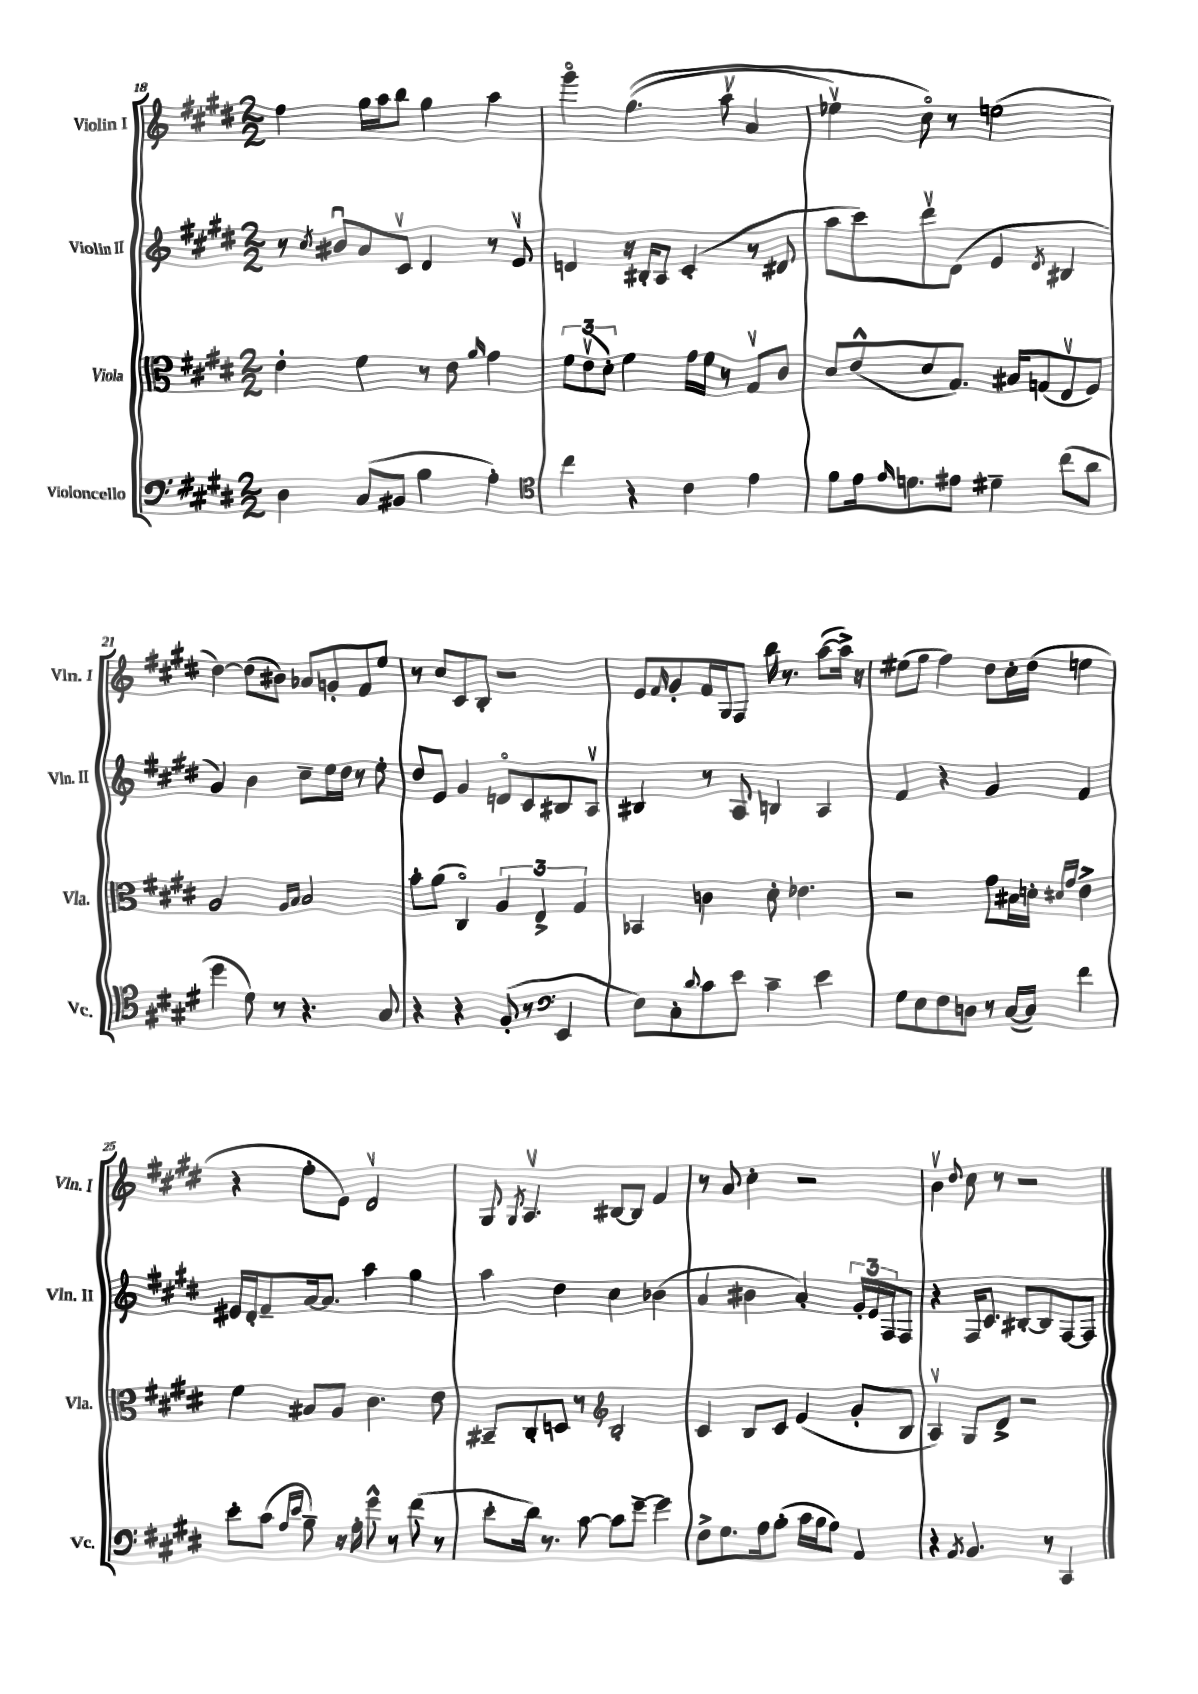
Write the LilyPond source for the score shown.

<<
\new StaffGroup <<
\new Staff = "s0" \with { instrumentName = "Violin I" shortInstrumentName = "Vln. I" } {
    \clef treble \key e \major \numericTimeSignature \time 2/2
    fis''4 gis''16 a''16 b''8 gis''4 a''4 |
    gis'''4\flageolet gis''4.(\( a''8\upbow a'4 |
    ees''4\upbow) cis''8\flageolet\) r8 e''2( |
    dis''4~) dis''8( bis'8) aes'8 g'8-. fis'8 e''8 |
    r8 cis''8 cis'8 b8-. r2 |
    e'8 \grace { fis'16 } gis'8-. fis'16 gis16 fis8 b''16 r8. a''8~( a''16->) r16 |
    eis''8( gis''8 fis''4) dis''8 cis''16-. dis''16( e''4 |
    r4 fis''8-. e'8) dis'2\upbow |
    gis8 \acciaccatura { gis8 } a4.\upbow bis8~ bis8 fis'4 |
    r8 a'8 cis''4-. r2 |
    b'4\upbow \appoggiatura { dis''8 } cis''8 r8 r2 \bar "|." |
}
\new Staff = "s1" \with { instrumentName = "Violin II" shortInstrumentName = "Vln. II" } {
    \clef treble \key e \major \numericTimeSignature \time 2/2
    r8 \acciaccatura { cis''8 } bis'8\downbow a'8 cis'8\upbow dis'4 r8 e'8\upbow |
    d'4 r16 bis16-. a8 cis'4-.( r8 dis'8 |
    a''8 cis'''8) dis'''8\upbow dis'8( e'4 \acciaccatura { dis'8 } bis4 |
    gis'4) b'4 cis''8-- e''16 dis''16 r8 e''8-. |
    dis''8 e'8 gis'4 d'8\flageolet cis'8 bis8 a8\upbow |
    bis4 r8 a8 b4 a4 |
    fis'4 r4 gis'4 fis'4 |
    eis'16 dis'16-. fis'8-- a'16~ a'8. a''4 gis''4 |
    a''4 dis''4 cis''4 bes'4( |
    a'4 bis'4 a'4-.) \tuplet 3/2 { gis'16-. e'16 fis16 } fis8 |
    r4 fis16 cis'8. bis8~-. bis8 fis8~ fis8 \bar "|." |
}
\new Staff = "s2" \with { instrumentName = "Viola" shortInstrumentName = "Vla." } {
    \clef alto \key e \major \numericTimeSignature \time 2/2
    e'4-. fis'4 r8 e'8 \grace { a'16 } gis'4 |
    \tuplet 3/2 { fis'8 e'8\upbow( dis'8-.) } fis'4 gis'16 fis'16 r8 gis8\upbow cis'8 |
    dis'8 e'8-^( dis'8 gis8.) bis16 g8( e8\upbow fis8) |
    a2 \grace { a16 b16 } b2 |
    b'8-. a'8( cis4\flageolet) \tuplet 3/2 { a4 e4-> gis4 } |
    bes,4 c'4 dis'8-. ees'4. |
    r2 gis'8 bis16 d'16-. \grace { dis'16 gis'16 } e'4-> |
    fis'4 bis8 a8 cis'4. e'8 |
    bis,8-- cis8-. d8 r8 \clef treble b2-. |
    cis'4 b8 cis'8 e'4( gis'8-. b8 |
    a4\upbow) gis8 dis'8-> r2 \bar "|." |
}
\new Staff = "s3" \with { instrumentName = "Violoncello" shortInstrumentName = "Vc." } {
    \clef bass \key e \major \numericTimeSignature \time 2/2
    dis4 cis8( bis,8 b4 a4-.) |
    \clef tenor cis''4 r4 cis'4 e'4 |
    fis'8 e'16 \grace { e'16 } d'8. eis'8 dis'4-- cis''8( a'8 |
    dis''4 dis'8) r8 r4. gis8 |
    r4 r4 fis8-.( r8 \clef bass e,4 |
    e8) cis8-. \appoggiatura { dis'8 } cis'8 e'8 cis'4-- e'4 |
    gis8 e8 fis8 d8 r8 cis16~( cis16) fis'4 |
    e'8-. cis'8( \grace { a16 e'16 } b8--) r16 a16-. gis'8-^ r8 fis'8( r8 |
    e'8-. dis'16) r8. cis'8~ cis'8 gis'8~-- gis'4 |
    fis8-> gis8. a16 b8-.( cis'16 b16 a8) a,4 |
    r4 \acciaccatura { a,8 } b,4. r8 cis,4 \bar "|." |
}
>>
>>
\layout { \context { \Score currentBarNumber = #18 } }
